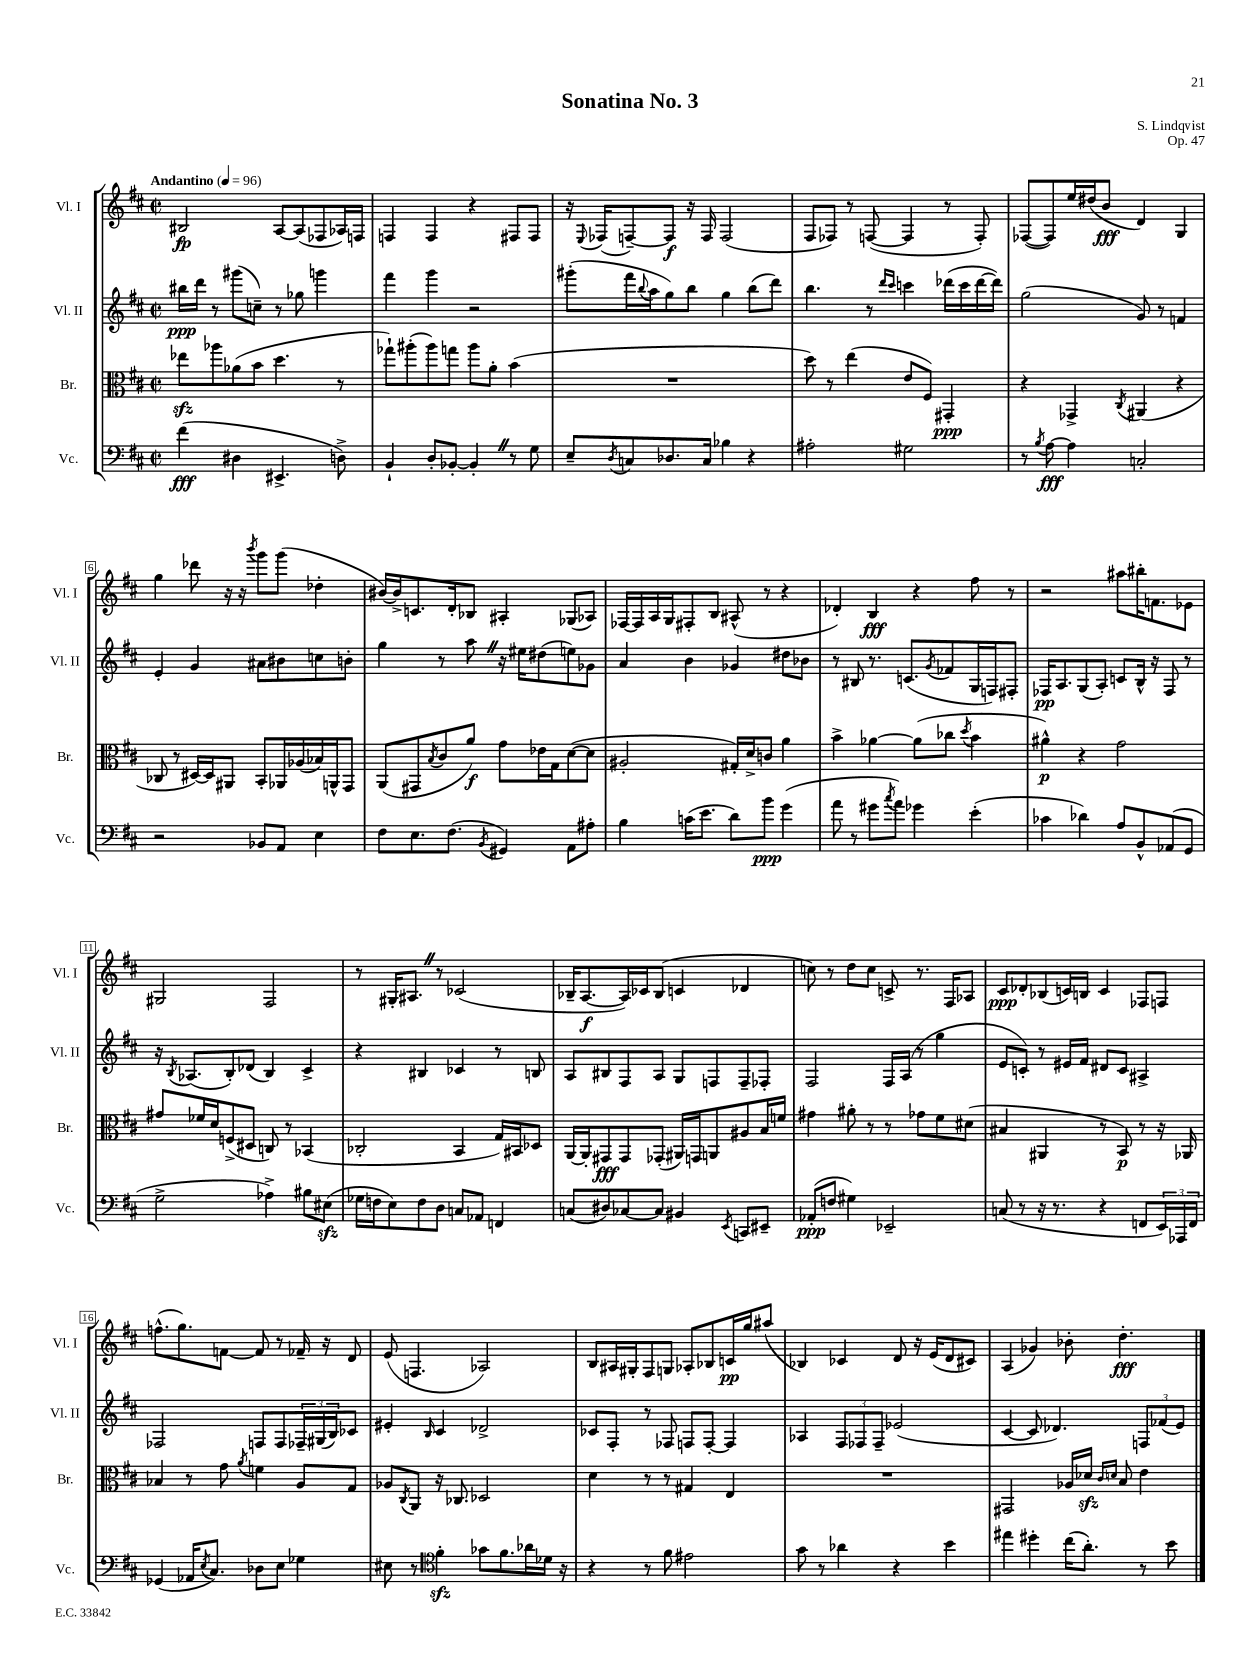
\header { title = "Sonatina No. 3" composer = "S. Lindqvist" opus = "Op. 47" }
<<
\new StaffGroup <<
\new Staff = "s0" \with { instrumentName = "Vl. I" shortInstrumentName = "Vl. I" } {
    \clef treble \key d \major \defaultTimeSignature \time 2/2 \tempo "Andantino" 4 = 96
    bis2\fp a8~ a8( fes8 aes16) f16 |
    f4 f4 r4 fis8 fis8 |
    r16 \appoggiatura { e8 } fes16( f8~--) f8\f r16 f16 f2( |
    fis8 fes8) r8 f8~( f4 r8 f8-.) |
    fes8~( fes8) e''16 dis''16( b'8\fff d'4) g4 |
    g''4 des'''8 r16 r16 \acciaccatura { b'''8 } g'''8 g'''8( des''4-. |
    bis'16~) bis'16-> c'8. d'16-. bes8 ais4-. ges8( aes8) |
    fes16~ fes16 a16 g16 fis8-. b8 ais8-^( r8 r4 |
    des'4-.) b4\fff r4 fis''8 r8 |
    r2 ais''8 bis''16-. f'8. ees'8 |
    gis2 fis2 |
    r8 gis16-. ais8. \once \override BreathingSign.text = \markup { \musicglyph "scripts.caesura.straight" } \breathe r8 ces'2( |
    bes16-- a8.~\f a16) ces'16 bes8( c'4 des'4 |
    c''8) r8 d''8 c''8 c'8-> r8. fis16 aes8 |
    cis'8\ppp des'8-. bes8( c'16) b16 c'4 fes8 f8 |
    f''8.-^( g''8.) f'8~ f'8 r8 fes'16-- r16 d'8 |
    e'8( f4. aes2) |
    b8 ais16 gis16-. fis8 g8 aes8-. bes8 c'16\pp g''16 ais''8( |
    bes4) ces'4 d'8 r16 e'16( d'8 cis'8) |
    a4( ges'4) bes'8-. d''4.-.\fff \bar "|." |
}
\new Staff = "s1" \with { instrumentName = "Vl. II" shortInstrumentName = "Vl. II" } {
    \clef treble \key d \major \defaultTimeSignature \time 2/2
    bis''16\ppp d'''16 r8 gis'''8( c''8--) r8 ges''8 g'''4 |
    fis'''4 g'''4 r2 |
    gis'''8-.( fis'''16 \appoggiatura { b''8 } a''16 g''8) b''8 g''4 b''8( d'''8) |
    b''4. r8 \grace { d'''16 cis'''16 } c'''4 des'''16( c'''16 des'''16~ des'''16) |
    g''2( g'8) r8 f'4 |
    e'4-. g'4 ais'8 bis'8 c''8 b'8-. |
    g''4 r8 a''8 \once \override BreathingSign.text = \markup { \musicglyph "scripts.caesura.straight" } \breathe r16 eis''16 dis''8( e''8) ges'8 |
    a'4 b'4 ges'4 dis''8 bes'8 |
    r8 bis8 r8. c'8.( \acciaccatura { g'8 } fes'8 g16 f16) fis8-. |
    fes16\pp a8. g8( a8-.) c'8 b16-^ r16 fes8 r8 |
    r16 \acciaccatura { b8 } aes8.( b8-.) des'8( b4) cis'4-> |
    r4 bis4 ces'4 r8 b8 |
    a8 bis8 fis8 a8 g8 f8 f8-- fes8-. |
    fis2 fis16 a16( r8 g''4 |
    e'8 c'8-.) r8 eis'16 fis'16 dis'8 c'8 ais4-> |
    fes2 f8 f8 \tuplet 3/2 { fes16-- gis16( b16) } ces'8 |
    eis'4-. \grace { b16 } cis'4 des'2-> |
    ces'8 fis8-. r8 fes8 f8 f8~-. f4 |
    aes4 \tuplet 3/2 { fis8 fes8 fes8-- } ees'2( |
    cis'4~ cis'8 des'4.) \tuplet 3/2 { f8 fes'8( e'8) } \bar "|." |
}
\new Staff = "s2" \with { instrumentName = "Br." shortInstrumentName = "Br." } {
    \clef alto \key d \major \defaultTimeSignature \time 2/2
    ees''8\sfz aes''8 aes'8( b'8 d''4. r8 |
    ges''8-!) ais''8-.( ais''8) g''8 ais''8 a'8-. b'4( |
    R1 |
    d''8) r8 e''4( e'8 fis8) gis,4-.\ppp |
    r4 ges,4-> \acciaccatura { cis8 } ais,4( r4 |
    ces8 r8 dis16~) dis16 ais,8 b,8-. aes,16 aes16( bes16) a,16-^ g,8 |
    a,8( gis,8 \acciaccatura { b8 } cis'8 a'8\f) g'8 ees'16 g16 d'8~( d'8 |
    ais2-. gis16-.) d'16-> c'8 a'4 |
    b'4-> aes'4~ aes'8( ces''8 \acciaccatura { d''8 } b'4 |
    ais'4-^\p) r4 g'2 |
    gis'8 fes'16 d'16 f8->( dis8 c8) r8 bes,4( |
    ces2-. b,4 g16) bis,16 des8 |
    a,16~ a,16-. gis,8\fff gis,8 ges,8-.( ais,16) g,16 a,8 ais8 b16 f'16 |
    gis'4 ais'8-. r8 r8 ges'8 fis'8 dis'8( |
    bis4 ais,4 r8 b,8\p) r8 r16 aes,16 |
    bes4 r8 g'8 \acciaccatura { a'8 } f'4 a8 g8 |
    aes8 \acciaccatura { cis8 } a,8 r16 ces8. des2 |
    d'4 r8 r8 gis4 e4 |
    R1 |
    gis,2 aes16 des'16\sfz \grace { cis'16 d'16 } b8 e'4 \bar "|." |
}
\new Staff = "s3" \with { instrumentName = "Vc." shortInstrumentName = "Vc." } {
    \clef bass \key d \major \defaultTimeSignature \time 2/2
    fis'4\fff( dis4 eis,4.-> d8->) |
    b,4-! d8-. bes,8~-. bes,4-. \once \override BreathingSign.text = \markup { \musicglyph "scripts.caesura.straight" } \breathe r8 g8 |
    e8-- \acciaccatura { d8 } c8 des8. c16 bes4 r4 |
    ais2-. gis2 |
    r8 \acciaccatura { b8 } a8~\fff a4 c2-. |
    r2 bes,8 a,8 e4 |
    fis8 e8. fis8.( \acciaccatura { b,8 } gis,4) a,8 ais8-. |
    b4 c'16( e'8. d'8) b'8\ppp g'4( |
    a'8 r8 gis'8 \acciaccatura { cis''8 } a'8) ges'4 e'4-.( |
    ces'4 des'4) a8 b,8-^ aes,8( g,8 |
    g2-> aes4->) bis8 eis8\sfz( |
    ges16 f16 e8) f8 d8 c8 aes,8 f,4 |
    c8( dis8) ces8~ ces8 bis,4 \acciaccatura { e,8 } c,8 eis,8-- |
    aes,8-.\ppp( f8 gis4) ees,2-- |
    c8( r8 r16 r8. r4 f,8 \tuplet 3/2 { e,16) aes,,16 f,16 } |
    ges,4( aes,16 \acciaccatura { e8 } cis8.) des8 e8 ges4 |
    eis8 r8 \clef tenor fis'4-.\sfz ges'8 fis'8. aes'16 des'16 r16 |
    r4 r8 fis'8 eis'2 |
    g'8 r8 aes'4 r4 b'4 |
    eis''4 dis''4-. cis''16( a'8.-.) r8 b'8 \bar "|." |
}
>>
>>
\layout { \context { \Score \override BarNumber.stencil = #(make-stencil-boxer 0.1 0.3 ly:text-interface::print) } }
